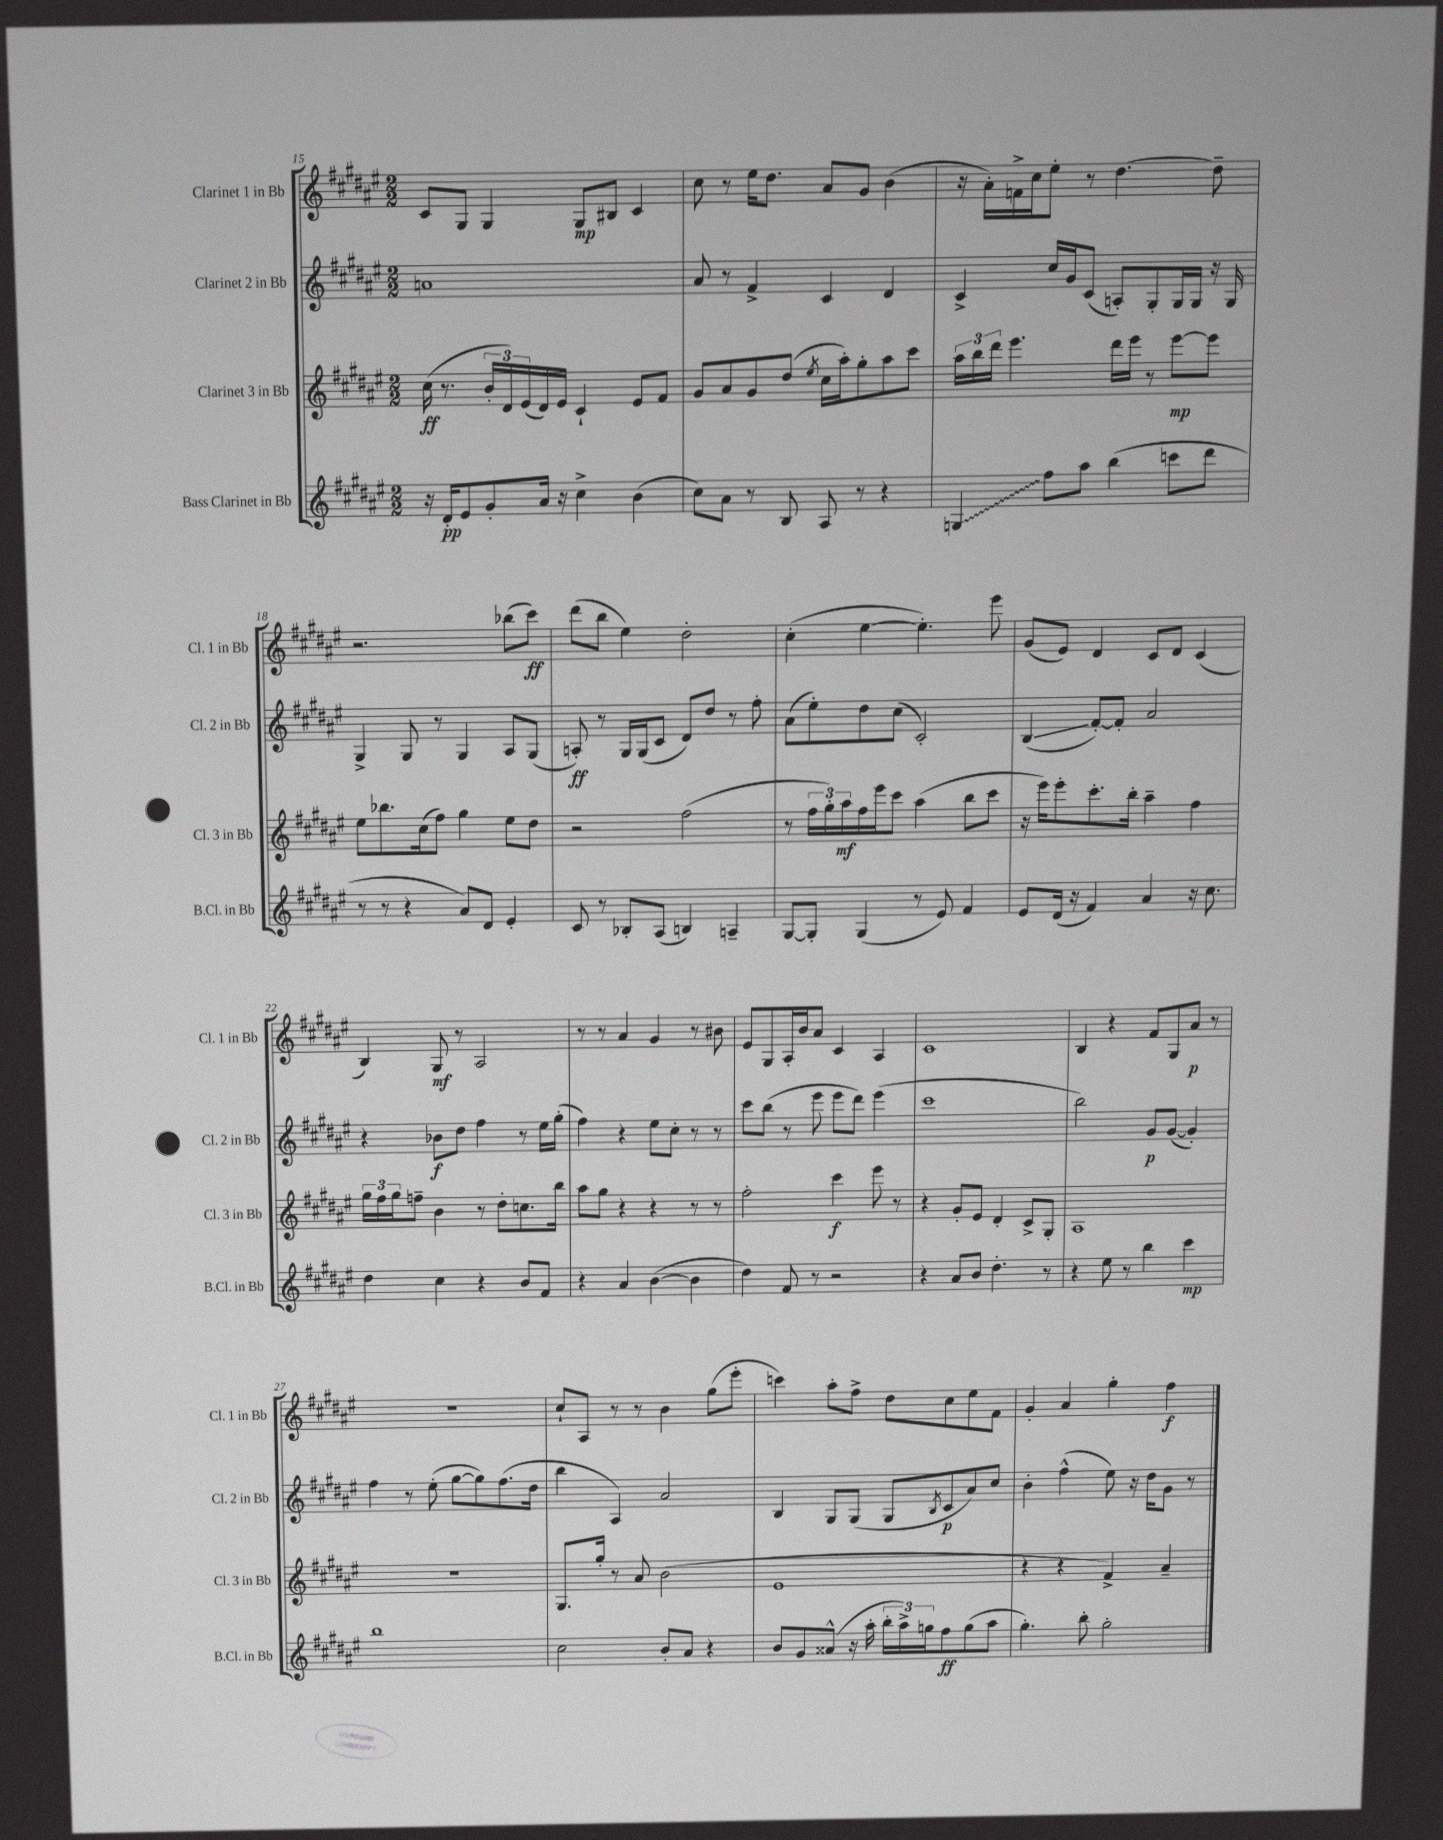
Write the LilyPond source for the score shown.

<<
\new StaffGroup <<
\new Staff = "s0" \with { instrumentName = "Clarinet 1 in Bb" shortInstrumentName = "Cl. 1 in Bb" } {
    \clef treble \key fis \major \numericTimeSignature \time 2/2
    cis'8 gis8 gis4 gis8\mp bis8 cis'4 |
    cis''8 r8 eis''16 dis''8. ais'8 gis'8 b'4( |
    r16 ais'16-.) f'16-> cis''16 eis''8-. r8 dis''4.~ dis''8-- |
    r2. bes''8( cis'''8\ff) |
    dis'''8( b''8 eis''4) dis''2-. |
    cis''4-.( eis''4~ eis''4.-.) eis'''8 |
    gis'8( eis'8) dis'4 cis'8 dis'8 cis'4( |
    b4) gis8\mf r8 ais2 |
    r8 r8 ais'4 gis'4 r8 bis'8 |
    eis'8 gis8 ais16-. b'16 ais'8 cis'4 ais4 |
    cis'1 |
    b4 r4 fis'8 gis8 ais'8\p r8 |
    R1 |
    cis''8-! ais8 r8 r8 b'4 gis''8( eis'''8-. |
    c'''4) ais''8-. fis''8-> dis''8 cis''8 eis''8 fis'8 |
    gis'4-. ais'4 gis''4-. fis''4\f \bar "|." |
}
\new Staff = "s1" \with { instrumentName = "Clarinet 2 in Bb" shortInstrumentName = "Cl. 2 in Bb" } {
    \clef treble \key fis \major \numericTimeSignature \time 2/2
    a'1 |
    ais'8 r8 fis'4-> cis'4 dis'4 |
    cis'4-> cis''16 gis'16 cis'8( a8-.) gis8-. gis16 gis16 r16 gis16 |
    gis4-> gis8 r8 gis4 ais8 gis8( |
    a8-.\ff) r8 gis16 gis16( cis'8 dis'8) dis''8 r8 fis''8-. |
    ais'8( eis''8-.) dis''8 cis''8( cis'2-.) |
    b4\glissando( fis'8~-.) fis'8-. ais'2 |
    r4 bes'8\f dis''8 fis''4 r8 eis''16 gis''16-.( |
    fis''4) r4 eis''8 cis''8-. r8 r8 |
    cis'''8 b''8( r8 eis'''8 eis'''8 dis'''8) eis'''4( |
    cis'''1 |
    b''2) gis'8\p gis'8~( gis'4-.) |
    fis''4 r8 eis''8-.( gis''8~ gis''8) fis''8.( dis''16 |
    b''4 ais4) ais'2 |
    b4 gis8 gis8( gis8 \acciaccatura { b8 } cis'8\p ais'8) cis''8 |
    b'4-. fis''4-^( eis''8) r16 dis''16 gis'8 r8 \bar "|." |
}
\new Staff = "s2" \with { instrumentName = "Clarinet 3 in Bb" shortInstrumentName = "Cl. 3 in Bb" } {
    \clef treble \key fis \major \numericTimeSignature \time 2/2
    cis''16\ff( r8. \tuplet 3/2 { b'16-. dis'16) eis'16( } dis'16) eis'16 cis'4-! eis'8 fis'8 |
    gis'8 ais'8 gis'8 dis''8( \acciaccatura { eis''8 } cis''16 ais''16-.) gis''8-. ais''8 cis'''8 |
    \tuplet 3/2 { ais''16 b''16 dis'''16 } eis'''4. dis'''16 eis'''16 r8 eis'''8~\mp eis'''8 |
    eis''8 bes''8. cis''16( fis''8) gis''4 eis''8 dis''8 |
    r2 fis''2( |
    r8 \tuplet 3/2 { fis''16 gis''16-.) ais''16\mf } fis''16 eis'''16 cis'''8 ais''4( b''8 cis'''8 |
    r16 eis'''16) eis'''8-. cis'''8.-. b''16-. ais''4-- fis''4 |
    \tuplet 3/2 { gis''16 fis''16 gis''16 } f''8-- b'4 r8 dis''8-. c''8. b''16 |
    ais''8 gis''8 r4 r4 r8 r8 |
    fis''2-. cis'''4\f eis'''8 r8 |
    r4 gis'8-. eis'8 dis'4-. cis'8-> gis8-. |
    ais1 |
    R1 |
    gis8. gis''16-. r8 ais'8 b'2( |
    eis'1 |
    r4 r4 fis'4->) ais'4-- \bar "|." |
}
\new Staff = "s3" \with { instrumentName = "Bass Clarinet in Bb" shortInstrumentName = "B.Cl. in Bb" } {
    \clef treble \key fis \major \numericTimeSignature \time 2/2
    r16 dis'16-.\pp eis'8 gis'8-. ais'16 r16 cis''4-> b'4( |
    cis''8) ais'8 r8 b8 ais8 r8 r4 |
    \once \override Glissando.style = #'zigzag g4\glissando fis''8 ais''8 b''4( c'''8 dis'''8 |
    r8 r8 r4 ais'8) dis'8 eis'4-. |
    cis'8 r8 bes8-. ais8( b4) a4-- |
    gis8~ gis8-. gis4( r8 eis'8) fis'4 |
    eis'8 dis'16( r16 fis'4) ais'4 r16 cis''8. |
    dis''4 cis''4 r4 b'8 fis'8 |
    r4 ais'4 b'4~( b'4 |
    dis''4) fis'8 r8 r2 |
    r4 ais'8 b'8 dis''4.-. r8 |
    r4 eis''8 r8 b''4 cis'''4\mp |
    b''1 |
    cis''2 b'8-. ais'8 r4 |
    b'8 gis'8 aisis'8-^( r16 ais''16-. \tuplet 3/2 { b''16-. ais''16->) g''16 } fis''8\ff g''8( ais''8 |
    gis''4.-.) b''8-. gis''2-. \bar "|." |
}
>>
>>
\layout { \context { \Score currentBarNumber = #15 } }
